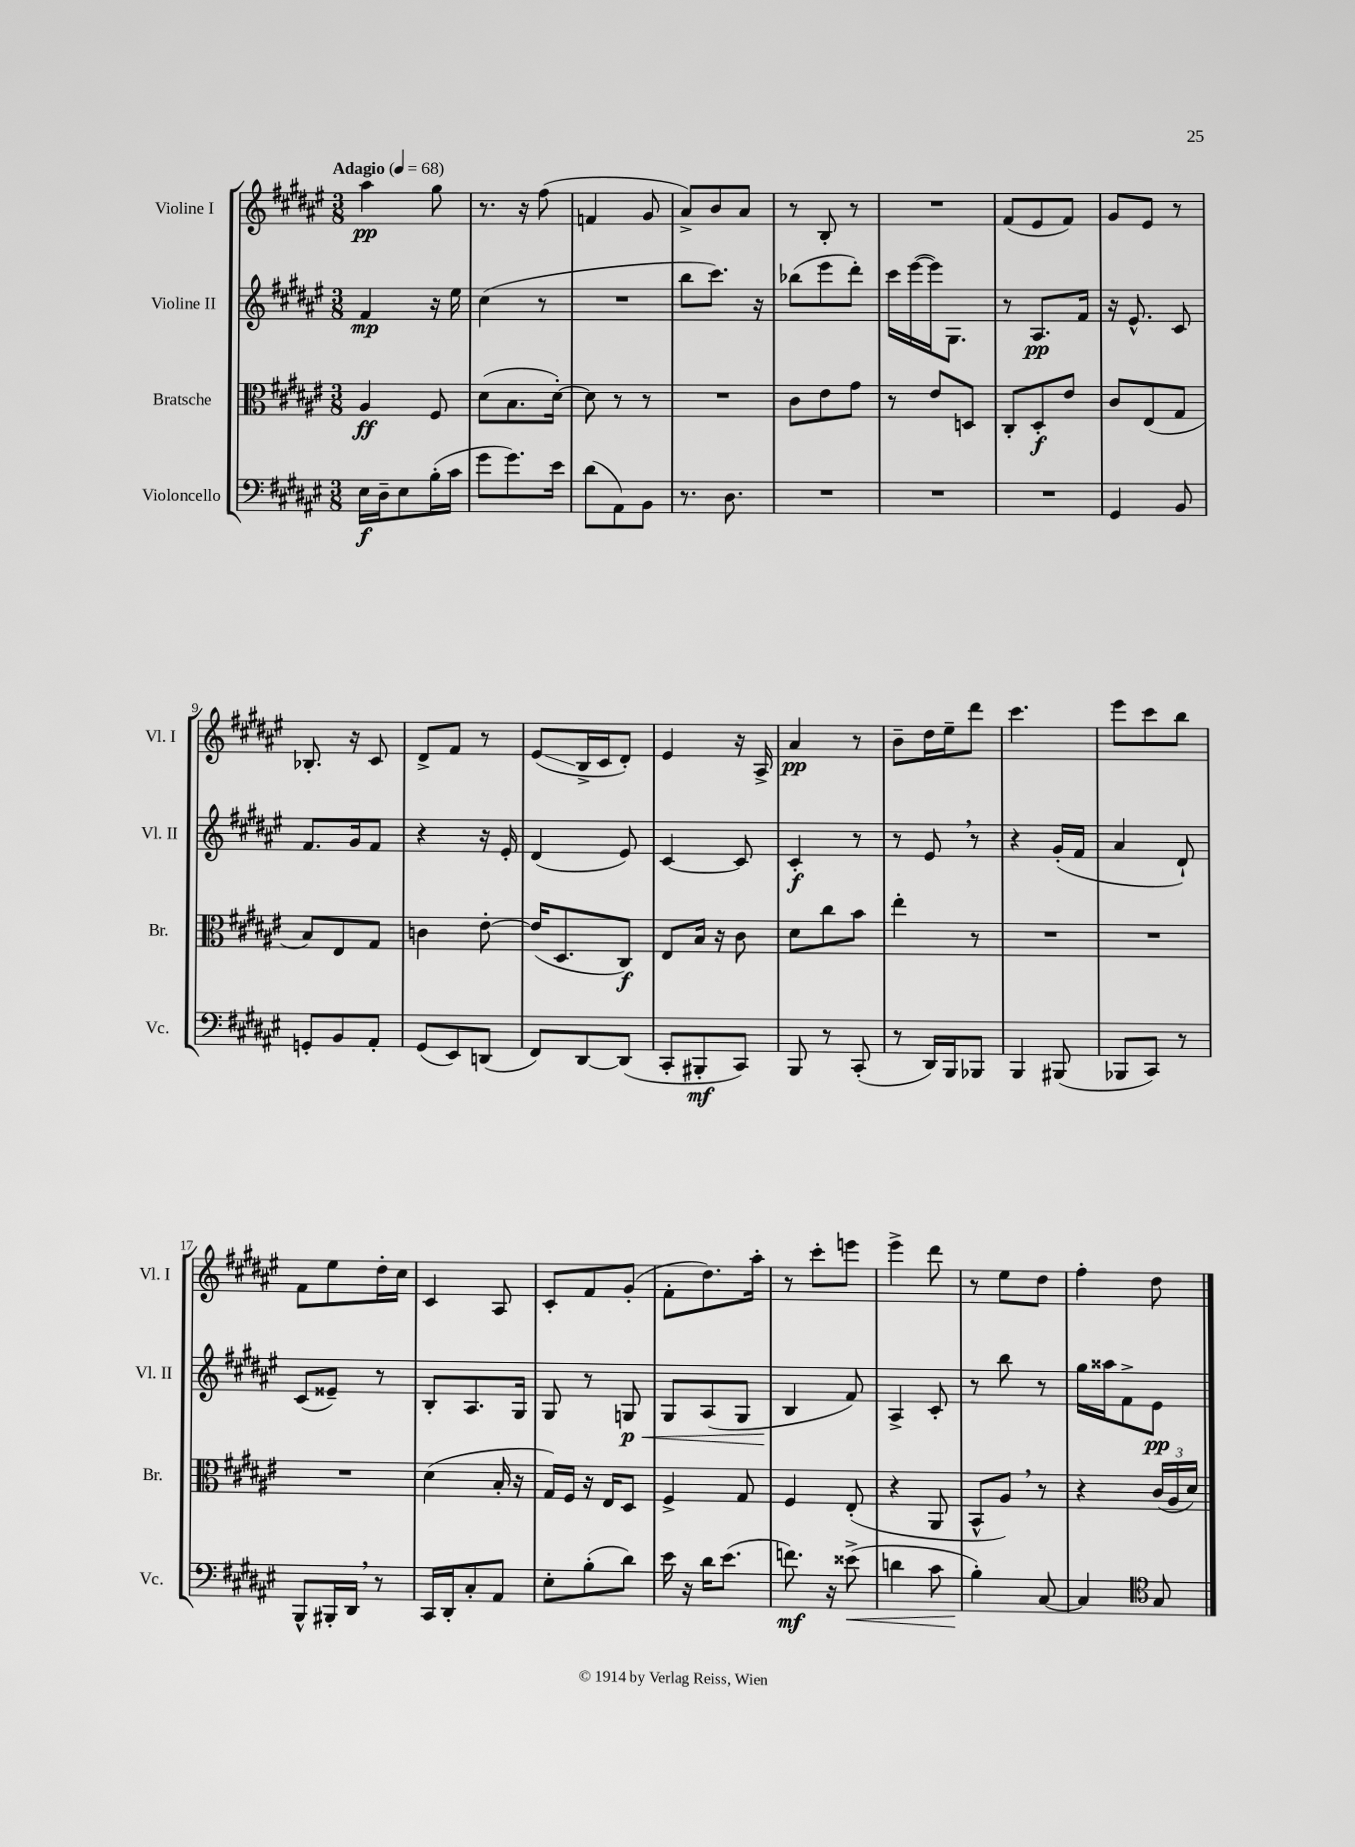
<<
\new StaffGroup <<
\new Staff = "s0" \with { instrumentName = "Violine I" shortInstrumentName = "Vl. I" } {
    \clef treble \key fis \major \numericTimeSignature \time 3/8 \tempo "Adagio" 4 = 68
    ais''4\pp gis''8 |
    r8. r16 fis''8( |
    f'4 gis'8 |
    ais'8->) b'8 ais'8 |
    r8 b8-. r8 |
    R4. |
    fis'8( eis'8 fis'8) |
    gis'8 eis'8 r8 |
    bes8.-. r16 cis'8 |
    dis'8-> fis'8 r8 |
    eis'8\glissando( b16-> cis'16 dis'8-.) |
    eis'4 r16 ais16-> |
    ais'4\pp r8 |
    b'8-- dis''16 eis''16-- dis'''8 |
    cis'''4. |
    eis'''8 cis'''8 b''8 |
    fis'8 eis''8 dis''16-. cis''16 |
    cis'4 ais8 |
    cis'8-. fis'8 gis'8-.( |
    fis'8-. dis''8.) ais''16-. |
    r8 cis'''8-. e'''8 |
    eis'''4-> dis'''8 |
    r8 eis''8 dis''8 |
    fis''4-. dis''8 \bar "|." |
}
\new Staff = "s1" \with { instrumentName = "Violine II" shortInstrumentName = "Vl. II" } {
    \clef treble \key fis \major \numericTimeSignature \time 3/8
    fis'4\mp r16 eis''16 |
    cis''4( r8 |
    R4. |
    b''8 cis'''8.) r16 |
    bes''8( eis'''8 dis'''8-.) |
    cis'''16 eis'''16~( eis'''16) gis8. |
    r8 ais8.\pp fis'16 |
    r16 eis'8.-^ cis'8 |
    fis'8. gis'16 fis'8 |
    r4 r16 eis'16-. |
    dis'4( eis'8) |
    cis'4~ cis'8 |
    cis'4-.\f r8 |
    r8 eis'8 \breathe r8 |
    r4 gis'16-.( fis'16 |
    ais'4 dis'8-!) |
    cis'8( eisis'8--) r8 |
    b8-. ais8. gis16 |
    gis8 r8 g8\p\< |
    gis8 ais8( gis8 |
    b4\! fis'8) |
    ais4-> cis'8-. |
    r8 b''8 r8 |
    gis''16 aisis''16 fis'8-> eis'8\pp \bar "|." |
}
\new Staff = "s2" \with { instrumentName = "Bratsche" shortInstrumentName = "Br." } {
    \clef alto \key fis \major \numericTimeSignature \time 3/8
    ais4\ff fis8 |
    dis'8( b8. dis'16~-.) |
    dis'8 r8 r8 |
    R4. |
    cis'8 eis'8 gis'8 |
    r8 eis'8 d8 |
    cis8-. dis8-.\f eis'8 |
    cis'8 eis8( gis8 |
    b8) eis8 gis8 |
    c'4 eis'8~-. |
    eis'16( dis8. cis8\f) |
    eis8 b16 r16 cis'8 |
    dis'8 cis''8 b'8 |
    eis''4-. r8 |
    R4. |
    R4. |
    R4. |
    dis'4( b16-. r16 |
    gis16) fis16 r16 eis16 dis8 |
    fis4-> gis8 |
    fis4 eis8-.( |
    r4 ais,8 |
    b,8-^ ais8) \breathe r8 |
    r4 \tuplet 3/2 { cis'16( ais16 dis'16) } \bar "|." |
}
\new Staff = "s3" \with { instrumentName = "Violoncello" shortInstrumentName = "Vc." } {
    \clef bass \key fis \major \numericTimeSignature \time 3/8
    eis16\f dis16-- eis8 b16-.( cis'16 |
    gis'8 gis'8.) eis'16 |
    dis'8( ais,8) b,8 |
    r8. dis8. |
    R4. |
    R4. |
    R4. |
    gis,4 b,8 |
    g,8-. b,8 ais,8-. |
    gis,8( eis,8) d,8( |
    fis,8) dis,8~ dis,8( |
    cis,8-. bis,,8-.\mf cis,8) |
    b,,8 r8 cis,8-.( |
    r8 dis,16) b,,16 bes,,8 |
    b,,4 bis,,8( |
    bes,,8 cis,8) r8 |
    b,,8-^ bis,,16-. dis,16 \breathe r8 |
    cis,16 dis,16-. cis8-. ais,8 |
    eis8-. b8-.( dis'8) |
    eis'16 r16 dis'16 eis'8.( |
    f'8.\mf) r16 eisis'8->\<( |
    d'4 cis'8 |
    b4-.\!) cis8~ |
    cis4 \clef tenor gis8 \bar "|." |
}
>>
>>
